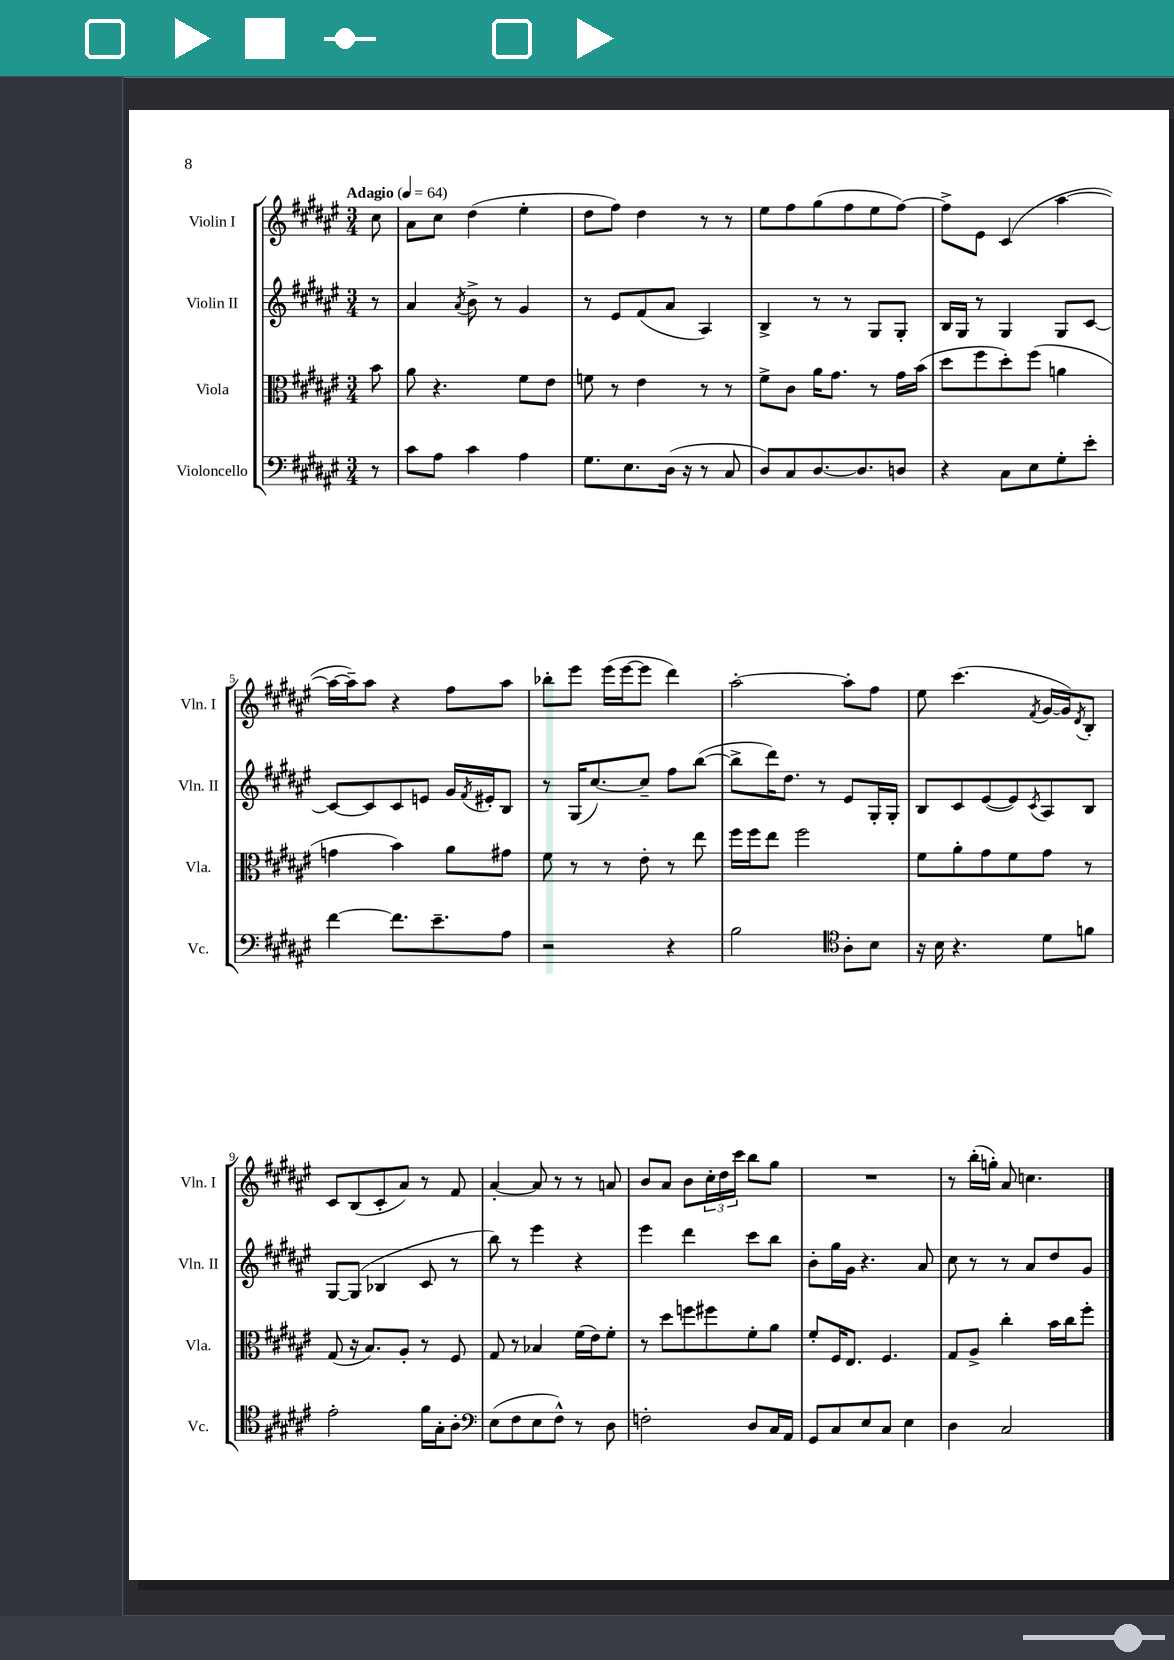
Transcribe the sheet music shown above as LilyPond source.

<<
\new StaffGroup <<
\new Staff = "s0" \with { instrumentName = "Violin I" shortInstrumentName = "Vln. I" } {
    \clef treble \key fis \major \numericTimeSignature \time 3/4 \partial 8 \tempo "Adagio" 4 = 64
    cis''8 |
    ais'8 cis''8 dis''4( eis''4-. |
    dis''8 fis''8) dis''4 r8 r8 |
    eis''8 fis''8 gis''8( fis''8 eis''8 fis''8~) |
    fis''8-> eis'8 cis'4( ais''4~ |
    ais''16~ ais''16--) ais''8 r4 fis''8 ais''8 |
    bes''8-. eis'''8 eis'''16( eis'''16~ eis'''8 dis'''4) |
    ais''2~-. ais''8-. fis''8 |
    eis''8 cis'''4.( \acciaccatura { fis'8 } gis'16~ gis'16) \acciaccatura { dis'8 } b8-. |
    cis'8 b8( cis'8-. ais'8) r8 fis'8 |
    ais'4~-. ais'8 r8 r8 a'8 |
    b'8 ais'8 b'8 \tuplet 3/2 { cis''16-. dis''16 cis'''16 } b''8 gis''8 |
    R2. |
    r8 b''16-.( g''16-.) ais'8 c''4. \bar "|." |
}
\new Staff = "s1" \with { instrumentName = "Violin II" shortInstrumentName = "Vln. II" } {
    \clef treble \key fis \major \numericTimeSignature \time 3/4 \partial 8
    r8 |
    ais'4 \acciaccatura { ais'8 } b'8-> r8 gis'4 |
    r8 eis'8 fis'8( ais'8 ais4) |
    b4-> r8 r8 gis8 gis8-. |
    b16 gis16 r8 gis4 gis8 cis'8~ |
    cis'8~ cis'8 cis'8 e'8 gis'16 \acciaccatura { fis'8 } eis'16-. b8 |
    r8 gis16( cis''8.~) cis''8-- fis''8 b''8~( |
    b''8-> dis'''16) dis''8. r8 eis'8 gis16-. gis16-. |
    b8 cis'8 eis'8~( eis'8) \acciaccatura { cis'8 } ais8 b8 |
    gis8~ gis8( bes4 cis'8 r8 |
    b''8) r8 eis'''4 r4 |
    eis'''4 dis'''4 cis'''8 b''8 |
    b'8-. gis''16 gis'16 r4. ais'8 |
    cis''8 r8 r8 ais'8 dis''8 gis'8 \bar "|." |
}
\new Staff = "s2" \with { instrumentName = "Viola" shortInstrumentName = "Vla." } {
    \clef alto \key fis \major \numericTimeSignature \time 3/4 \partial 8
    b'8 |
    ais'8 r4. fis'8 eis'8 |
    f'8 r8 eis'4 r8 r8 |
    fis'8-> cis'8 ais'16 gis'8. r8 gis'16 b'16( |
    dis''8 fis''8 dis''8-.) fis''8( a'4 |
    g'4 b'4) ais'8 gis'8 |
    fis'8 r8 r8 eis'8-. r8 eis''8 |
    fis''16 fis''16 eis''8 fis''2 |
    fis'8 ais'8-. gis'8 fis'8 gis'8 r8 |
    gis8( r16 b8.) ais8-. r8 fis8 |
    gis8 r8 bes4 fis'16( eis'16) fis'8-. |
    r8 dis''8 f''8 fis''8 fis'8-. ais'8 |
    fis'8-. fis16 eis8. fis4. |
    gis8 ais8-> cis''4-. b'16 cis''16 fis''8-. \bar "|." |
}
\new Staff = "s3" \with { instrumentName = "Violoncello" shortInstrumentName = "Vc." } {
    \clef bass \key fis \major \numericTimeSignature \time 3/4 \partial 8
    r8 |
    cis'8 ais8 cis'4 ais4 |
    gis8. eis8. dis16( r16 r8 cis8 |
    dis8) cis8 dis8.~ dis8. d8 |
    r4 cis8 eis8 gis8-. eis'8-. |
    fis'4~ fis'8. eis'8.-- ais8 |
    r2 r4 |
    b2 \clef tenor ais8-. b8 |
    r16 b16 r4. dis'8 f'8 |
    eis'2-. fis'16 gis16-. ais8-. |
    \clef bass eis8( fis8 eis8 fis8-^) r8 dis8 |
    f2-. dis8 cis16 ais,16 |
    gis,8 cis8 eis8 cis8 eis4 |
    dis4 cis2 \bar "|." |
}
>>
>>
